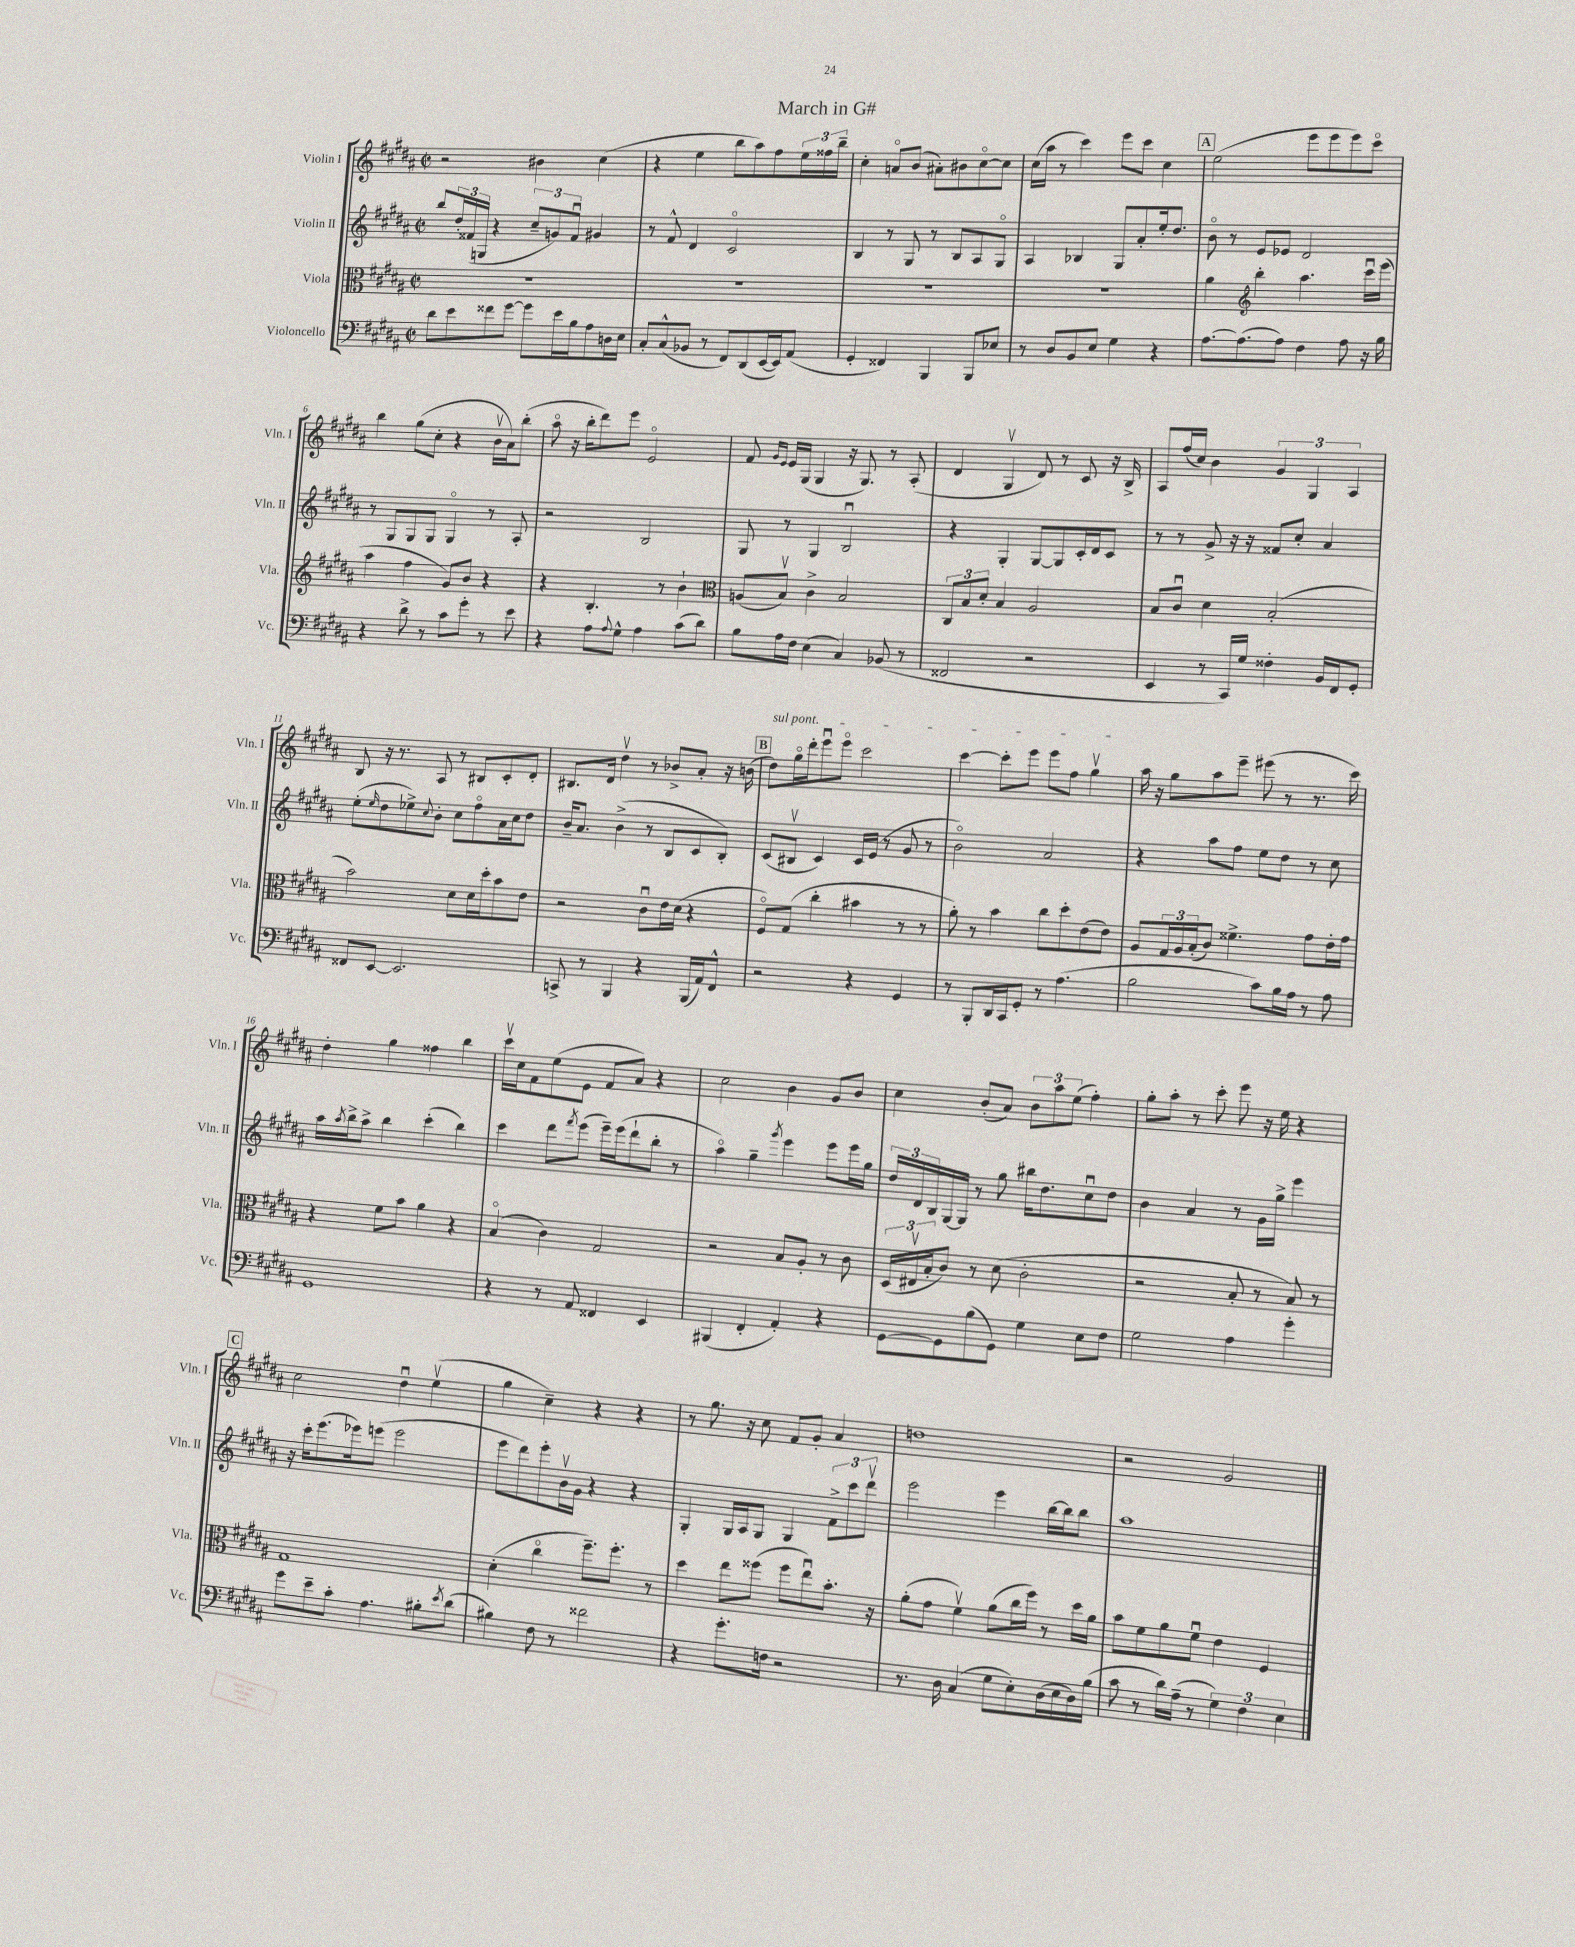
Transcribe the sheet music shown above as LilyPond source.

\header { title = "March in G#" }
<<
\new StaffGroup <<
\new Staff = "s0" \with { instrumentName = "Violin I" shortInstrumentName = "Vln. I" } {
    \clef treble \key b \major \defaultTimeSignature \time 2/2
    r2 bis'4 cis''4( |
    r4 e''4 b''8 ais''8) fis''8 \tuplet 3/2 { e''16 fisis''16 b''16-- } |
    cis''4-. a'8\flageolet b'8( ais'8-.) bis'8 cis''8~\flageolet cis''8 |
    cis''16( ais''16 r8 cis'''4) e'''8 cis'''8 cis''4 |
    \mark \markup { \box "A" } e''2( e'''8 e'''8 e'''8) cis'''8\flageolet |
    b''4 gis''8( cis''8-. r4 b'16\upbow ais'16) b''8-.( |
    ais''8\flageolet r16 b''16-. dis'''8) e'''8 e'2\flageolet |
    fis'8 \grace { gis'16 e'16 } e'16 gis16( gis4 r16 gis8.) r8 ais8-.( |
    dis'4 gis4\upbow dis'8) r8 cis'8 r16 b16-> |
    ais8 fis''16( cis''16) b'4 \tuplet 3/2 { gis'4 gis4 ais4 } |
    b8 r16 r8. ais8 r8 bis8 cis'8-. dis'8-. |
    bis8. dis'16 dis''4\upbow r8 bes'8-> ais'8-. r16 b'16( |
    \mark \markup { \box "B" } \once \override TextSpanner.bound-details.left.text = \markup { \italic "sul pont." } dis''8\startTextSpan) gis''16\flageolet dis'''16-. e'''8\downbow e'''8\flageolet cis'''2 |
    cis'''4~ cis'''8-. e'''8 e'''8 fis''8 gis''4\upbow\stopTextSpan |
    ais''16 r16 gis''8 ais''8 e'''8-- eis'''8( r8 r8. cis'''16) |
    dis''4-. gis''4 fisis''4 b''4 |
    cis'''16\upbow cis''16 fis'8 e''8( e'8 fis'8 ais'8) r4 |
    cis''2 b'4 gis'8 b'8 |
    cis''4 b'8-.( ais'8) \tuplet 3/2 { b'8 ais''8 e''8( } fis''4-.) |
    gis''8-. ais''8-. r8 cis'''8-. e'''8 r16 e''16 r4 |
    \mark \markup { \box "C" } cis''2 dis''4\downbow e''4\upbow( |
    gis''4 cis''4--) r4 r4 |
    r8 gis''8. r16 cis''8 fis'8 gis'8-. ais'4 |
    d''1 |
    r2 gis'2 \bar "|." |
}
\new Staff = "s1" \with { instrumentName = "Violin II" shortInstrumentName = "Vln. II" } {
    \clef treble \key b \major \defaultTimeSignature \time 2/2
    b''8 \tuplet 3/2 { dis''16-. fisis'16( g16 } r4 \tuplet 3/2 { cis''8-- g'8) fisis'8\downbow } gis'4 |
    r8 fis'8-^ dis'4 cis'2\flageolet |
    b4 r8 gis8 r8 b8 ais8 gis8\flageolet |
    ais4 bes4 gis8 ais'8-. e''16-. dis''8. |
    \mark \markup { \box "A" } b'8\flageolet r8 e'8 ees'8 dis'2 |
    r8 gis8 gis8 gis8 gis4\flageolet r8 ais8-. |
    r2 b2 |
    gis8 r8 gis4 b2\downbow |
    r4 gis4-. gis8~ gis8 cis'16-. dis'16 cis'8 |
    r8 r8 gis'8-> r16 r16 fisis'8 cis''8-. ais'4 |
    e''8-.( \grace { e''16 } dis''8 ees''8->) \appoggiatura { cis''8 } b'8-. cis''8 fis''8\flageolet ais'16 cis''16 dis''8 |
    b'16-- ais'8. b'4->( r8 b8 cis'8 b8-.) |
    \mark \markup { \box "B" } cis'8( bis8\upbow cis'4) cis'16 e'16( r8 gis'8 r8 |
    b'2\flageolet) ais'2 |
    r4 ais''8 fis''8 e''8 dis''8 r8 cis''8 |
    ais''16 \acciaccatura { ais''8 } b''16-> ais''8-> b''4 cis'''4-.( b''4) |
    cis'''4 dis'''8 \acciaccatura { fis'''8 } e'''8( e'''16--) e'''16( dis'''8-! b''8-. r8 |
    ais''4\flageolet) gis''4-- \acciaccatura { gis'''8 } e'''4 e'''8 e'''16 gis''16 |
    \tuplet 3/2 { dis''16 dis'16 b16 } gis16~ gis16 r8 gis''8 bis''16 dis''8. cis''8\downbow dis''8 |
    b'4 ais'4 r8 gis'16 gis''16-> e'''4 |
    \mark \markup { \box "C" } r16 cis'''16-. e'''8.( ees'''16) e'''8( e'''2 |
    e'''8 dis'''8) e'''8-. b'16\upbow gis'16 r4 r4 |
    gis4-. gis16 ais16 gis8 gis4 \tuplet 3/2 { fis'8-> cis'''8 dis'''8\upbow } |
    e'''2 e'''4 b''16~ b''16 b''8 |
    ais''1 \bar "|." |
}
\new Staff = "s2" \with { instrumentName = "Viola" shortInstrumentName = "Vla." } {
    \clef alto \key b \major \defaultTimeSignature \time 2/2
    R1 |
    R1 |
    R1 |
    R1 |
    \mark \markup { \box "A" } ais'4 \clef treble b''4-. ais''4. cis'''16\downbow e'''16( |
    ais''4 fis''4 gis'8) b'8 r4 |
    r4 b4.-. r8 b'4-! |
    \clef alto a8( b8\upbow) cis'4-> b2 |
    \tuplet 3/2 { cis8 b8 dis'8-. } b4 ais2 |
    b8 cis'8\downbow dis'4 b2-.( |
    b'2) dis'8 dis'16 dis''16-. b'8 e'8 |
    r2 cis'8\downbow e'16 dis'16( r4 |
    \mark \markup { \box "B" } fis8\flageolet) gis8( cis''4-. bis'4 r8 r8 |
    ais'8-.) r8 b'4 cis''8 dis''8-. e'8( e'8) |
    ais8 \tuplet 3/2 { gis16 ais16 b16-.( } cis'8) fisis'4.-> gis'8 e'16-. gis'16 |
    r4 fis'8 b'8 ais'4 r4 |
    b4\flageolet( cis'4) gis2 |
    r2 b8 ais8-. r8 cis'8 |
    \tuplet 3/2 { dis16( eis16\upbow b16-. } cis'8) r8 dis'8( cis'2-. |
    r2 b8-. r8 b8) r8 |
    \mark \markup { \box "C" } gis1 |
    dis'4-.( cis''4\flageolet fis''8.--) fis''8.-. r8 |
    dis''4 e''8 fisis''8( fisis''8 e''8\downbow) b'8.-. r16 |
    ais'8-.( gis'8 fis'4\upbow) ais'8( cis''16 fis''16) r8 dis''16 ais'16 |
    b'8 fis'8 ais'8 fis'8\downbow e'4 fis4 \bar "|." |
}
\new Staff = "s3" \with { instrumentName = "Violoncello" shortInstrumentName = "Vc." } {
    \clef bass \key b \major \defaultTimeSignature \time 2/2
    dis'8 e'8 fisis'8 gis'8~ gis'8 e'16 b16 ais8 d16 e16 |
    cis8-. cis8-^( bes,8 r8 fis,8) dis,8( e,16~ e,16) ais,8( |
    gis,4-. fisis,4) b,,4 b,,8 ees8 |
    r8 dis8 b,8 e8 gis4 r4 |
    \mark \markup { \box "A" } ais8.~ ais8.( ais8) fis4 ais8 r16 b16 |
    r4 dis'8-> r8 cis'8 gis'8-. r8 e'8 |
    r4 ais8 \appoggiatura { ais8 } gis8-^ ais4 cis'8( dis'8) |
    b8 ais16 fis16 e4( cis4) bes,8( r8 |
    fisis,2 r2 |
    e,4 r8 cis,16) gis16 fisis4-. b,16 fis,16 gis,8-. |
    fisis,8 e,8~ e,2. |
    c,8-> r8 b,,4 r4 b,,16( ais,16) fis,8-^ |
    \mark \markup { \box "B" } r2 r4 gis,4 |
    r8 b,,8-. dis,16 cis,16 gis,8-. r8 ais4.( |
    b2 cis'8) b16 ais16 r8 ais8 |
    gis,1 |
    r4 r8 ais,8 fisis,4 e,4 |
    bis,,4( fis,4-. ais,4-.) r4 |
    gis,8~ gis,8 b8( gis,8) gis4 e8 fis8 |
    gis2 ais4 gis'4-. |
    \mark \markup { \box "C" } gis'8 e'8-- cis'8-. ais4. bis8-. \acciaccatura { e'8 } dis'8( |
    bis4) fis8 r8 fisis'2 |
    r4 gis'8.-. f16 r2 |
    r8. dis16 cis4( gis8 e8-.) dis16( e16 dis16) b16( |
    cis'8 r8 dis'16) ais16--( r8 \tuplet 3/2 { gis4) fis4 e4 } \bar "|." |
}
>>
>>
